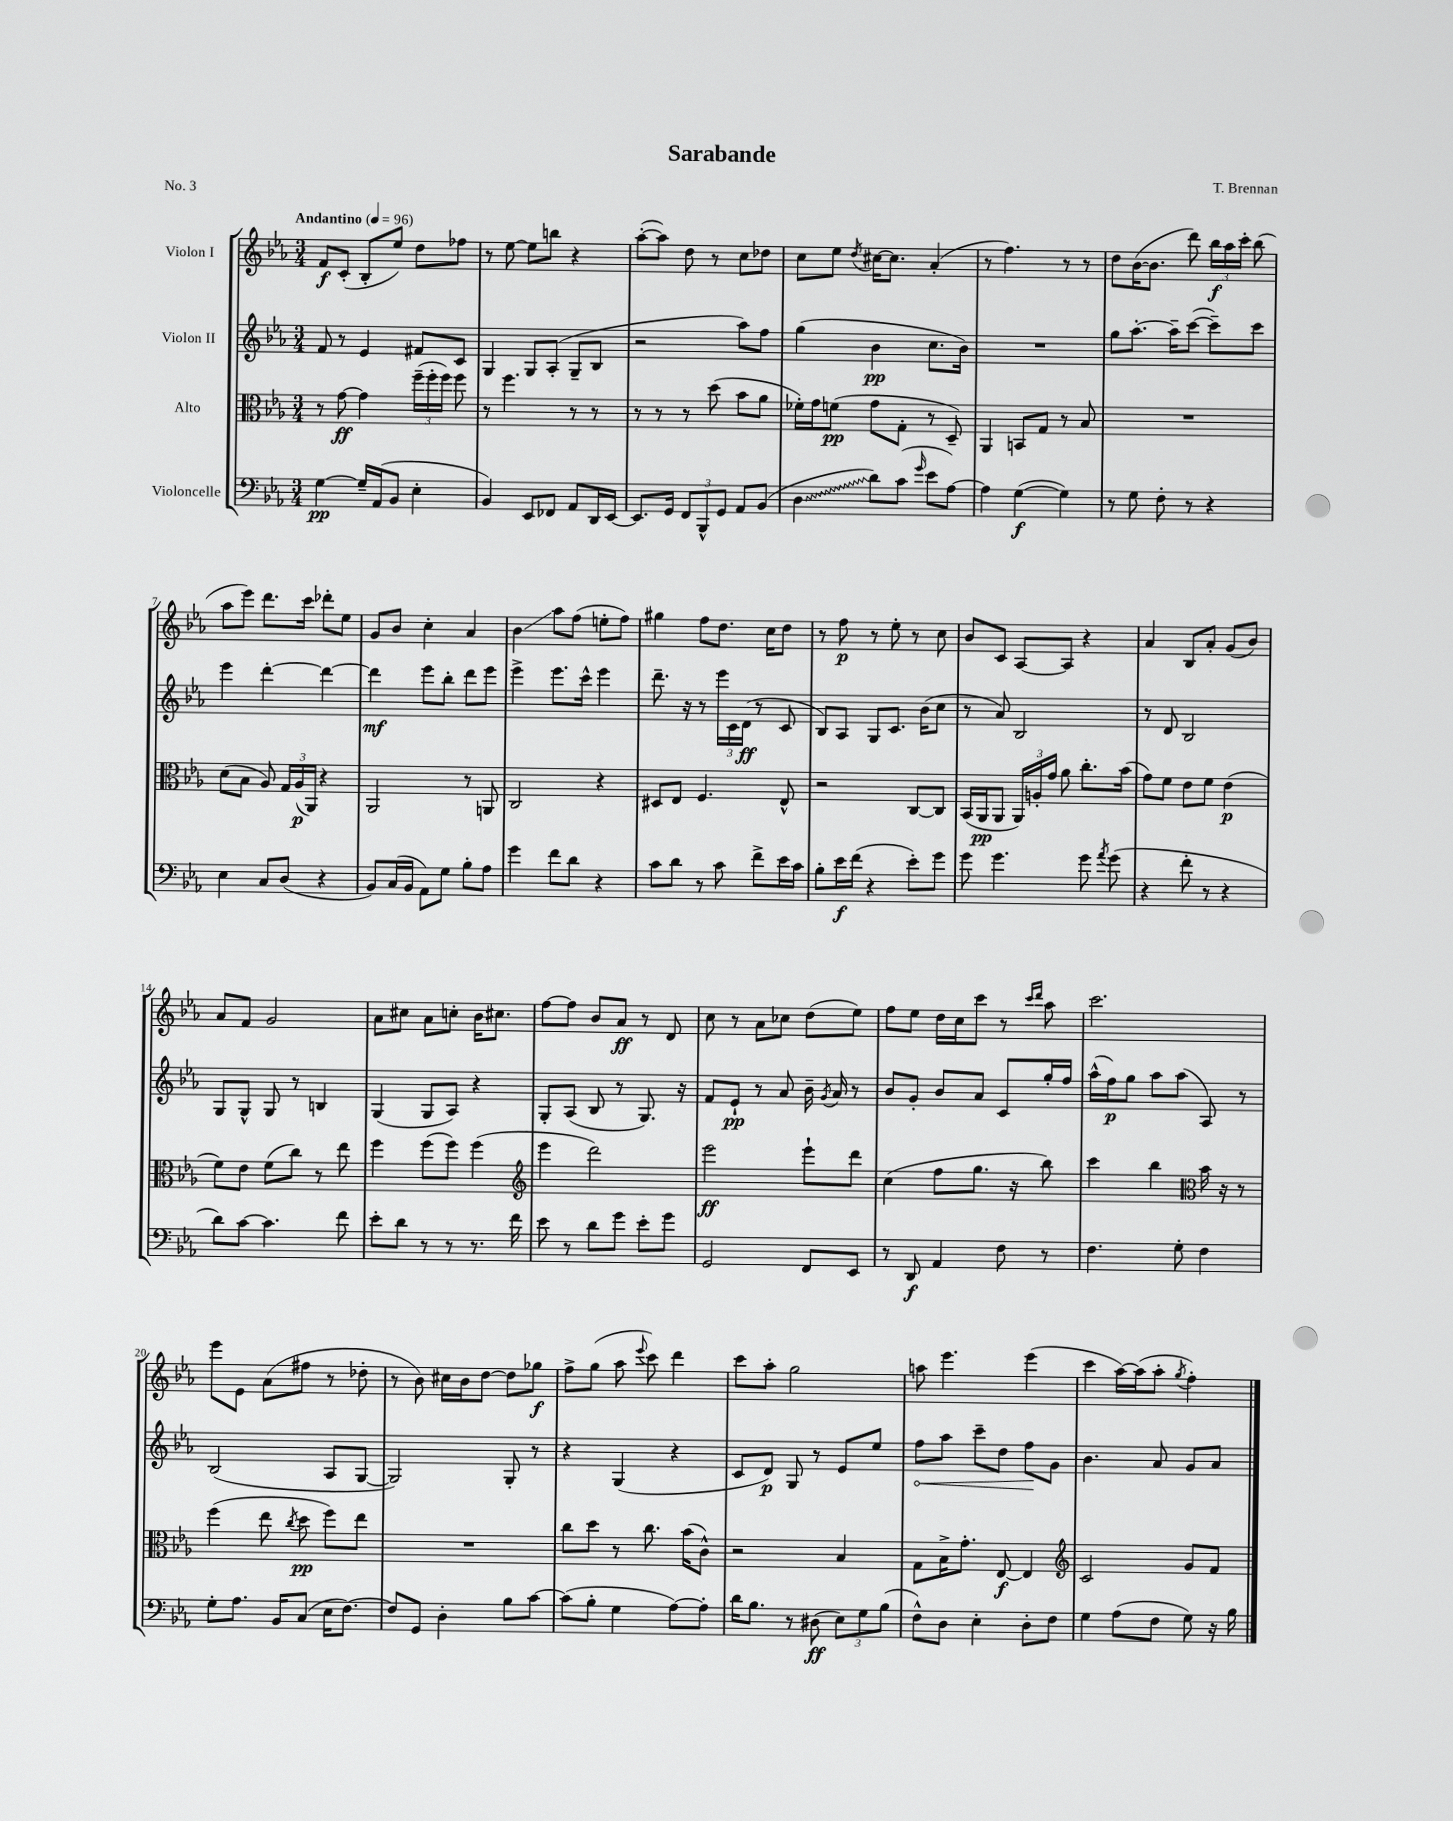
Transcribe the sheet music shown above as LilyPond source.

\header { title = "Sarabande" composer = "T. Brennan" piece = "No. 3" }
<<
\new StaffGroup <<
\new Staff = "s0" \with { instrumentName = "Violon I" } {
    \clef treble \key ees \major \numericTimeSignature \time 3/4 \tempo "Andantino" 4 = 96
    \autoBeamOff f'8[\f c'8]-.( bes8[-. ees''8]) d''8[ fes''8] |
    r8 ees''8~ ees''8[ b''8] r4 |
    aes''8[~-.( aes''8]) d''8 r8 c''8[ des''8] |
    c''8[ ees''8] \acciaccatura { d''8 } cis''16[~ cis''8.] aes'4-.( |
    r8 f''4.) r8 r8 |
    d''8[ bes'16~( bes'8.] d'''8) \tuplet 3/2 { bes''16[\f aes''16 c'''16]-. } bes''8( |
    aes''8[ ees'''8]) d'''8.[ c'''16] des'''8[-. ees''8] |
    g'8[ bes'8] c''4-. aes'4 |
    bes'4\glissando aes''8[ f''8]( e''8[-. f''8]) |
    gis''4 f''8[ d''8.] c''16[ d''8] |
    r8 f''8\p r8 ees''8-. r8 c''8 |
    bes'8[ c'8] aes8[~ aes8] r4 |
    aes'4 bes8[ aes'8]-. g'8[( bes'8]) |
    aes'8[ f'8] g'2 |
    aes'8[ cis''8] aes'8[ c''8]-. bes'16[ cis''8.] |
    f''8[~ f''8] bes'8[ aes'8]\ff r8 d'8 |
    c''8 r8 aes'8[ ces''8] d''8[( ees''8]) |
    f''8[ ees''8] d''16[ c''16 c'''8] r8 \grace { c'''16[ d'''16] } aes''8 |
    c'''2. |
    ees'''8[ ees'8] aes'8[( fis''8] r8 des''8-. |
    r8 bes'8) cis''16[ bes'16 d''8]~ d''8[ ges''8]\f |
    f''8[-> g''8]( aes''8 \appoggiatura { ees'''8 } c'''8) d'''4 |
    c'''8[ aes''8]-. g''2 |
    a''8 ees'''4. ees'''4( |
    c'''4 aes''16[~) aes''16( aes''8]-. \acciaccatura { g''8 } f''4-.) \bar "|." |
}
\new Staff = "s1" \with { instrumentName = "Violon II" } {
    \clef treble \key ees \major \numericTimeSignature \time 3/4
    \autoBeamOff f'8 r8 ees'4 fis'8[ c'8] |
    g4 g8[ aes8]-.( g8[-- bes8] |
    r2 aes''8[) f''8] |
    g''4( bes'4\pp c''8.[ bes'16]) |
    R2. |
    g''8[ aes''8.]~-. aes''16[-- c'''8]~( c'''8[--) c'''8] |
    ees'''4 d'''4~-. d'''4~ |
    d'''4\mf ees'''8[ bes''8]-. d'''8[ ees'''8] |
    ees'''4-> ees'''8.[ c'''16]-^ ees'''4 |
    d'''8.-- r16 r8 \tuplet 3/2 { ees'''16[ c'16 d'16]\ff( } r8 c'8 |
    bes8[) aes8] g8[ c'8.] bes'16[( c''8] |
    r8 aes'8) bes2 |
    r8 d'8 bes2 |
    g8[ g8]-^ g8 r8 b4 |
    g4( g8[ aes8]) r4 |
    g8[-. aes8]( bes8 r8 g8.) r16 |
    f'8[ ees'8]-!\pp r8 aes'8 bes'16-- \acciaccatura { g'8 } aes'16 r8 |
    bes'8[ g'8]-. bes'8[ aes'8] c'8[ g''16-. f''16] |
    aes''16[-^( f''16\p) g''8] aes''8[ aes''8]( aes8) r8 |
    bes2( aes8[ g8]~ |
    g2) g8-. r8 |
    r4 g4( r4 |
    c'8[ d'8]\p) g8 r8 ees'8[ ees''8] |
    \once \override Hairpin.circled-tip = ##t f''8[\< aes''8] c'''8[-- d''8] f''8[\! g'8] |
    bes'4. aes'8 g'8[ aes'8] \bar "|." |
}
\new Staff = "s2" \with { instrumentName = "Alto" } {
    \clef alto \key ees \major \numericTimeSignature \time 3/4
    \autoBeamOff r8 g'8~\ff g'4 \tuplet 3/2 { f''16[--( f''16-. f''16]) } f''8 |
    r8 f''4. r8 r8 |
    r8 r8 r8 d''8( bes'8[ aes'8] |
    fes'16[-.) g'16 f'8]\pp( g'8[ g8]-. r8 d8--) |
    aes,4 b,8[ g8] r8 bes8 |
    R2. |
    d'8[( bes8] aes8) \tuplet 3/2 { g16[ aes16\p( aes,16]) } r4 |
    aes,2 r8 a,8 |
    c2 r4 |
    dis8[ ees8] f4. ees8-^ |
    r2 c8[~ c8] |
    bes,16[( aes,16\pp aes,8] \tuplet 3/2 { aes,16[) a16-. g'16] } aes'8 c''8.[-. bes'16]( |
    g'8[) f'8] ees'8[ f'8] ees'4\p( |
    f'8[) ees'8] f'8[( c''8]) r8 ees''8 |
    f''4 f''8[( f''8]) f''4( |
    \clef treble ees'''4 d'''2) |
    ees'''2\ff ees'''8[-! d'''8] |
    c''4( f''8[ g''8.] r16 bes''8) |
    c'''4 bes''4 \clef alto bes'16 r16 r8 |
    f''4( ees''8 \acciaccatura { c''8 } d''8\pp f''8[) ees''8] |
    R2. |
    c''8[ d''8] r8 c''8. bes'16[( c'8]-^) |
    r2 bes4 |
    g8[ bes16-> g'8.]-. ees8~\f ees4 |
    \clef treble c'2 g'8[ f'8] \bar "|." |
}
\new Staff = "s3" \with { instrumentName = "Violoncelle" } {
    \clef bass \key ees \major \numericTimeSignature \time 3/4
    \autoBeamOff g4~\pp g16[-- aes,16( bes,8] ees4-. |
    bes,4) ees,8[ fes,8] aes,8[ d,16 ees,16]~ |
    ees,8.[ g,16] \tuplet 3/2 { f,8[ bes,,8-^ g,8] } aes,8[ bes,8]( |
    \once \override Glissando.style = #'zigzag d4\glissando d'8[) c'8]( \grace { g'16 } ees'8[ aes8]~) |
    aes4 g4~\f( g4) |
    r8 g8 f8-. r8 r4 |
    ees4 c8[ d8]( r4 |
    bes,8[) c16( bes,16] aes,8[) g8] bes8[-. aes8] |
    g'4 f'8[ d'8] r4 |
    c'8[ d'8] r8 c'8 f'8[-> ees'16 c'16] |
    bes8[-. ees'16\f f'16]( r4 ees'8[-.) g'8] |
    g'8 g'4. g'8 \acciaccatura { aes'8 } g'8( |
    r4 f'8-. r8 r4 |
    d'8[) c'8]~ c'4. f'8 |
    ees'8[-. d'8] r8 r8 r8. f'16 |
    ees'8 r8 d'8[ g'8] ees'8[-. g'8] |
    g,2 f,8[ ees,8] |
    r8 d,8\f aes,4 f8 r8 |
    f4. g8-. f4 |
    g8[-. aes8.] bes,16[ c8]( ees16[ f8.]~) |
    f8[ g,8] d4-. bes8[ c'8]~ |
    c'8[( bes8]-. g4 aes8[~) aes8]-. |
    d'16[ bes8.] r8 dis8\ff( \tuplet 3/2 { ees8[) g8 bes8]( } |
    f8[-^) d8] ees4-. d8[-. f8] |
    g4 aes8[( f8] g8) r16 bes16 \bar "|." |
}
>>
>>
